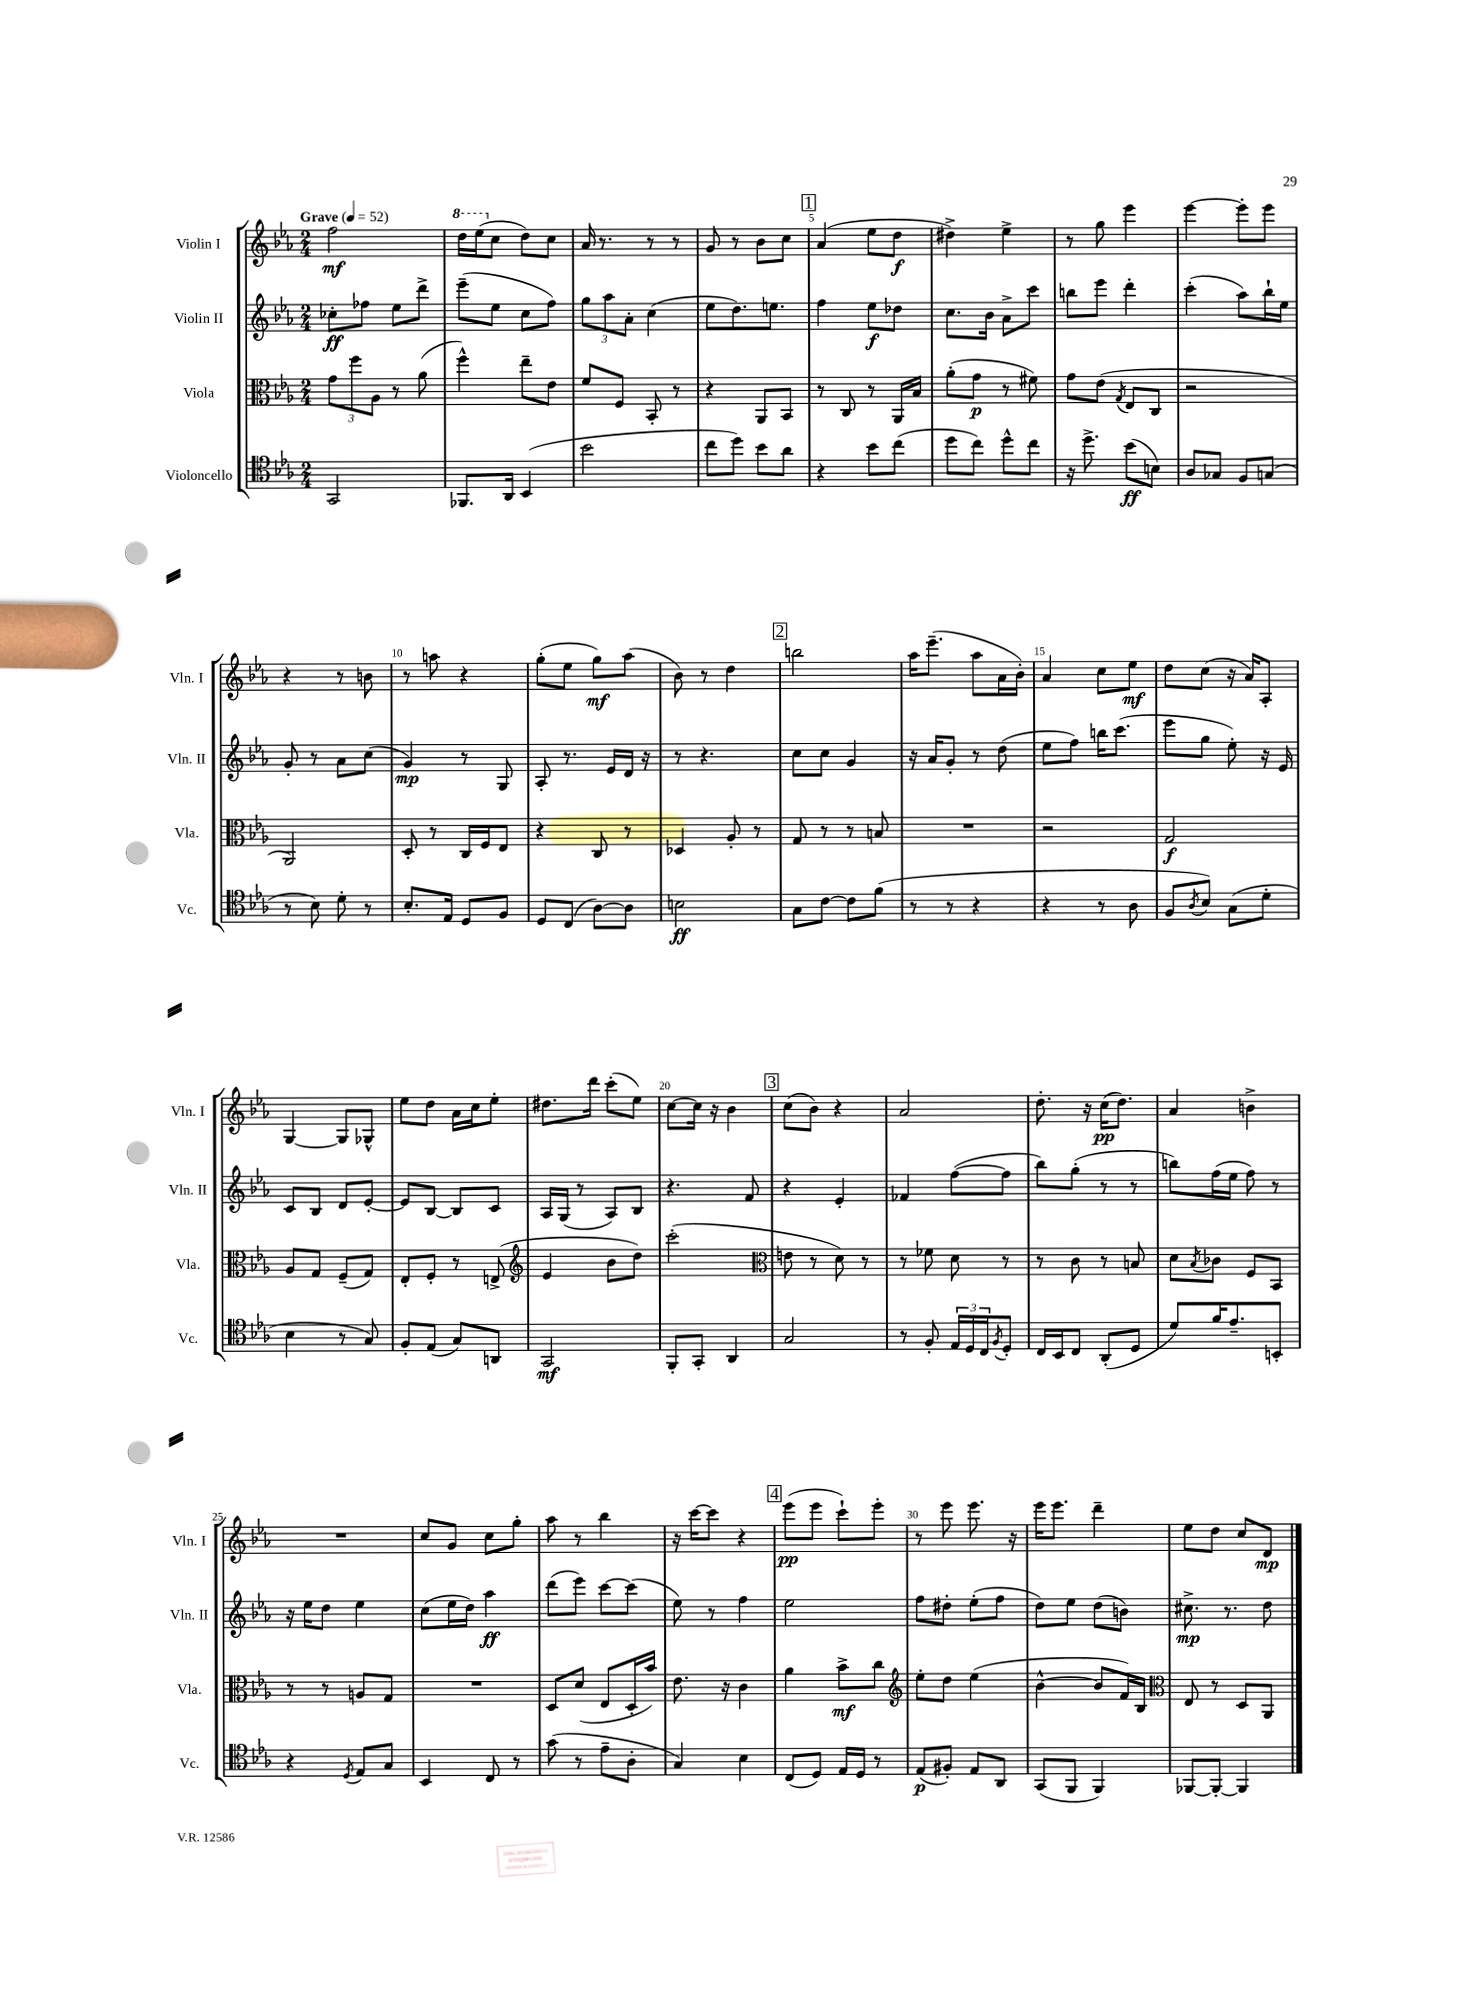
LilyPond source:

<<
\new StaffGroup <<
\new Staff = "s0" \with { instrumentName = "Violin I" shortInstrumentName = "Vln. I" } {
    \clef treble \key ees \major \numericTimeSignature \time 2/4 \tempo "Grave" 4 = 52
    f''2\mf |
    \ottava #1 d'''16 ees'''16( \ottava #0 c''8 d''8) c''8 |
    aes'16 r8. r8 r8 |
    g'8 r8 bes'8 c''8 |
    \mark \markup { \box "1" } aes'4( ees''8 d''8\f |
    dis''4->) ees''4-> |
    r8 g''8 ees'''4 |
    ees'''4~ ees'''8-. ees'''8 |
    r4 r8 b'8 |
    r8 a''8 r4 |
    g''8-.( ees''8 g''8\mf) aes''8( |
    bes'8) r8 d''4 |
    \mark \markup { \box "2" } b''2 |
    aes''16 ees'''8.--( aes''8 aes'16 bes'16-.) |
    aes'4 c''8 ees''8\mf |
    d''8 c''8( r16 aes'16) aes8-. |
    g4~ g8 ges8-^ |
    ees''8 d''8 aes'16 c''16 ees''8-. |
    dis''8. d'''16 c'''8-.( ees''8) |
    c''8~ c''16 r16 bes'4 |
    \mark \markup { \box "3" } c''8( bes'8) r4 |
    aes'2 |
    d''8.-. r16 c''16\pp( d''8.) |
    aes'4 b'4-> |
    R2 |
    c''8 g'8 c''8 g''8-. |
    aes''8 r8 bes''4 |
    r16 c'''16~ c'''8 r4 |
    \mark \markup { \box "4" } ees'''8\pp( ees'''8 c'''8-!) ees'''8-. |
    r8 ees'''8 ees'''8. r16 |
    ees'''16 ees'''8. d'''4-- |
    ees''8 d''8 c''8 d'8\mp \bar "|." |
}
\new Staff = "s1" \with { instrumentName = "Violin II" shortInstrumentName = "Vln. II" } {
    \clef treble \key ees \major \numericTimeSignature \time 2/4
    ces''8-.\ff fes''8 ees''8 d'''8-> |
    ees'''8--( ees''8 c''8 f''8) |
    \tuplet 3/2 { g''8 aes''8 aes'8-. } c''4( |
    ees''8 d''8.) e''8. |
    \mark \markup { \box "1" } f''4 ees''8\f des''8 |
    c''8. bes'16 aes'8-> c'''8 |
    b''8 ees'''8 d'''4-. |
    c'''4-.( aes''8) bes''16-! ees''16 |
    g'8-. r8 aes'8 c''8( |
    g'4\mp) r8 g8 |
    aes8-. r8. ees'16 d'16 r16 |
    r8 r4. |
    \mark \markup { \box "2" } c''8 c''8 g'4 |
    r16 aes'16 g'8-. r8 d''8( |
    ees''8 f''8) b''16 c'''8.( |
    ees'''8 g''8 ees''8-.) r16 ees'16 |
    c'8 bes8 d'8 ees'8~-. |
    ees'8 bes8~ bes8 c'8 |
    aes16 g16( r8 aes8) bes8 |
    r4. f'8 |
    \mark \markup { \box "3" } r4 ees'4-. |
    fes'4 f''8~( f''8 |
    bes''8) g''8-.( r8 r8 |
    b''8) f''16( ees''16 f''8) r8 |
    r16 ees''16 d''8 ees''4 |
    c''8( ees''16 d''16) aes''4\ff |
    d'''8( ees'''8) c'''8~ c'''8( |
    ees''8) r8 f''4 |
    \mark \markup { \box "4" } ees''2 |
    f''8 dis''8-. ees''8-.( f''8 |
    d''8) ees''8 d''8( b'8) |
    cis''8.->\mp r8. d''8 \bar "|." |
}
\new Staff = "s2" \with { instrumentName = "Viola" shortInstrumentName = "Vla." } {
    \clef alto \key ees \major \numericTimeSignature \time 2/4
    \tuplet 3/2 { g'8 f''8 aes8 } r8 aes'8( |
    f''4-^) ees''8-- ees'8 |
    f'8 f8 bes,8-. r8 |
    r4 aes,8 bes,8 |
    \mark \markup { \box "1" } r8 c8 r8 aes,16 bes16 |
    aes'8-.( g'8\p r8 fis'8) |
    g'8 ees'8( \acciaccatura { g8 } ees8 c8 |
    r2 |
    aes,2) |
    d8-. r8 c16 f16 ees8 |
    r4 c8 r8 |
    des4 aes8-. r8 |
    \mark \markup { \box "2" } g8 r8 r8 b8 |
    R2 |
    r2 |
    g2\f |
    aes8 g8 f8--( g8) |
    ees8-. f8-. r8 e8->( |
    \clef treble ees'4 bes'8 d''8) |
    c'''2-.( |
    \mark \markup { \box "3" } \clef alto e'8 r8 d'8) r8 |
    r8 fes'8 d'8 r8 |
    r8 c'8 r8 b8 |
    d'8 \acciaccatura { bes8 } ces'8 f8 bes,8 |
    r8 r8 a8 g8 |
    R2 |
    d8 d'8( ees8 d16-. bes'16) |
    ees'8. r16 c'4 |
    \mark \markup { \box "4" } aes'4 bes'8->\mf c''8 |
    \clef treble ees''8-. d''8 ees''4( |
    bes'4~-^ bes'8 f'16) bes16 |
    \clef alto ees8 r8 d8 aes,8 \bar "|." |
}
\new Staff = "s3" \with { instrumentName = "Violoncello" shortInstrumentName = "Vc." } {
    \clef tenor \key ees \major \numericTimeSignature \time 2/4
    g,2 |
    fes,8. aes,16 bes,4( |
    bes'2 |
    c''8 d''8) bes'8 aes'8 |
    \mark \markup { \box "1" } r4 bes'8 c''8( |
    d''8 c''8) d''8-^ c''8 |
    r16 d''8.-> bes'8\ff( b8) |
    aes8 ges8 f8 g8( |
    r8 bes8) d'8-. r8 |
    bes8.-. ees16 d8 f8 |
    d8 c8( aes8~) aes8 |
    b2\ff |
    \mark \markup { \box "2" } g8 c'8~ c'8 f'8( |
    r8 r8 r4 |
    r4 r8 aes8 |
    f8 \acciaccatura { aes8 } bes8) g8( d'8-. |
    bes4 r8 g8) |
    f8-. ees8( g8) a,8 |
    g,2\mf |
    f,8-. g,8-. aes,4 |
    \mark \markup { \box "3" } g2 |
    r8 f8-. \tuplet 3/2 { ees16 d16 c16 } \acciaccatura { f8 } d8-. |
    c16 bes,16 c8 aes,8-.( d8 |
    d'8) f'16 ees'8.-- b,8-. |
    r4 \acciaccatura { d8 } ees8 g8 |
    bes,4 c8 r8 |
    g'8( r8 ees'8-- aes8-. |
    g4) bes4 |
    \mark \markup { \box "4" } c8( d8) ees16 d16 r8 |
    ees8\p( fis8-.) ees8 aes,8 |
    g,8( f,8 f,4) |
    fes,8~ fes,8~-. fes,4 \bar "|." |
}
>>
>>
\layout { \context { \Score \override BarNumber.break-visibility = ##(#f #t #t) barNumberVisibility = #(every-nth-bar-number-visible 5) } }
